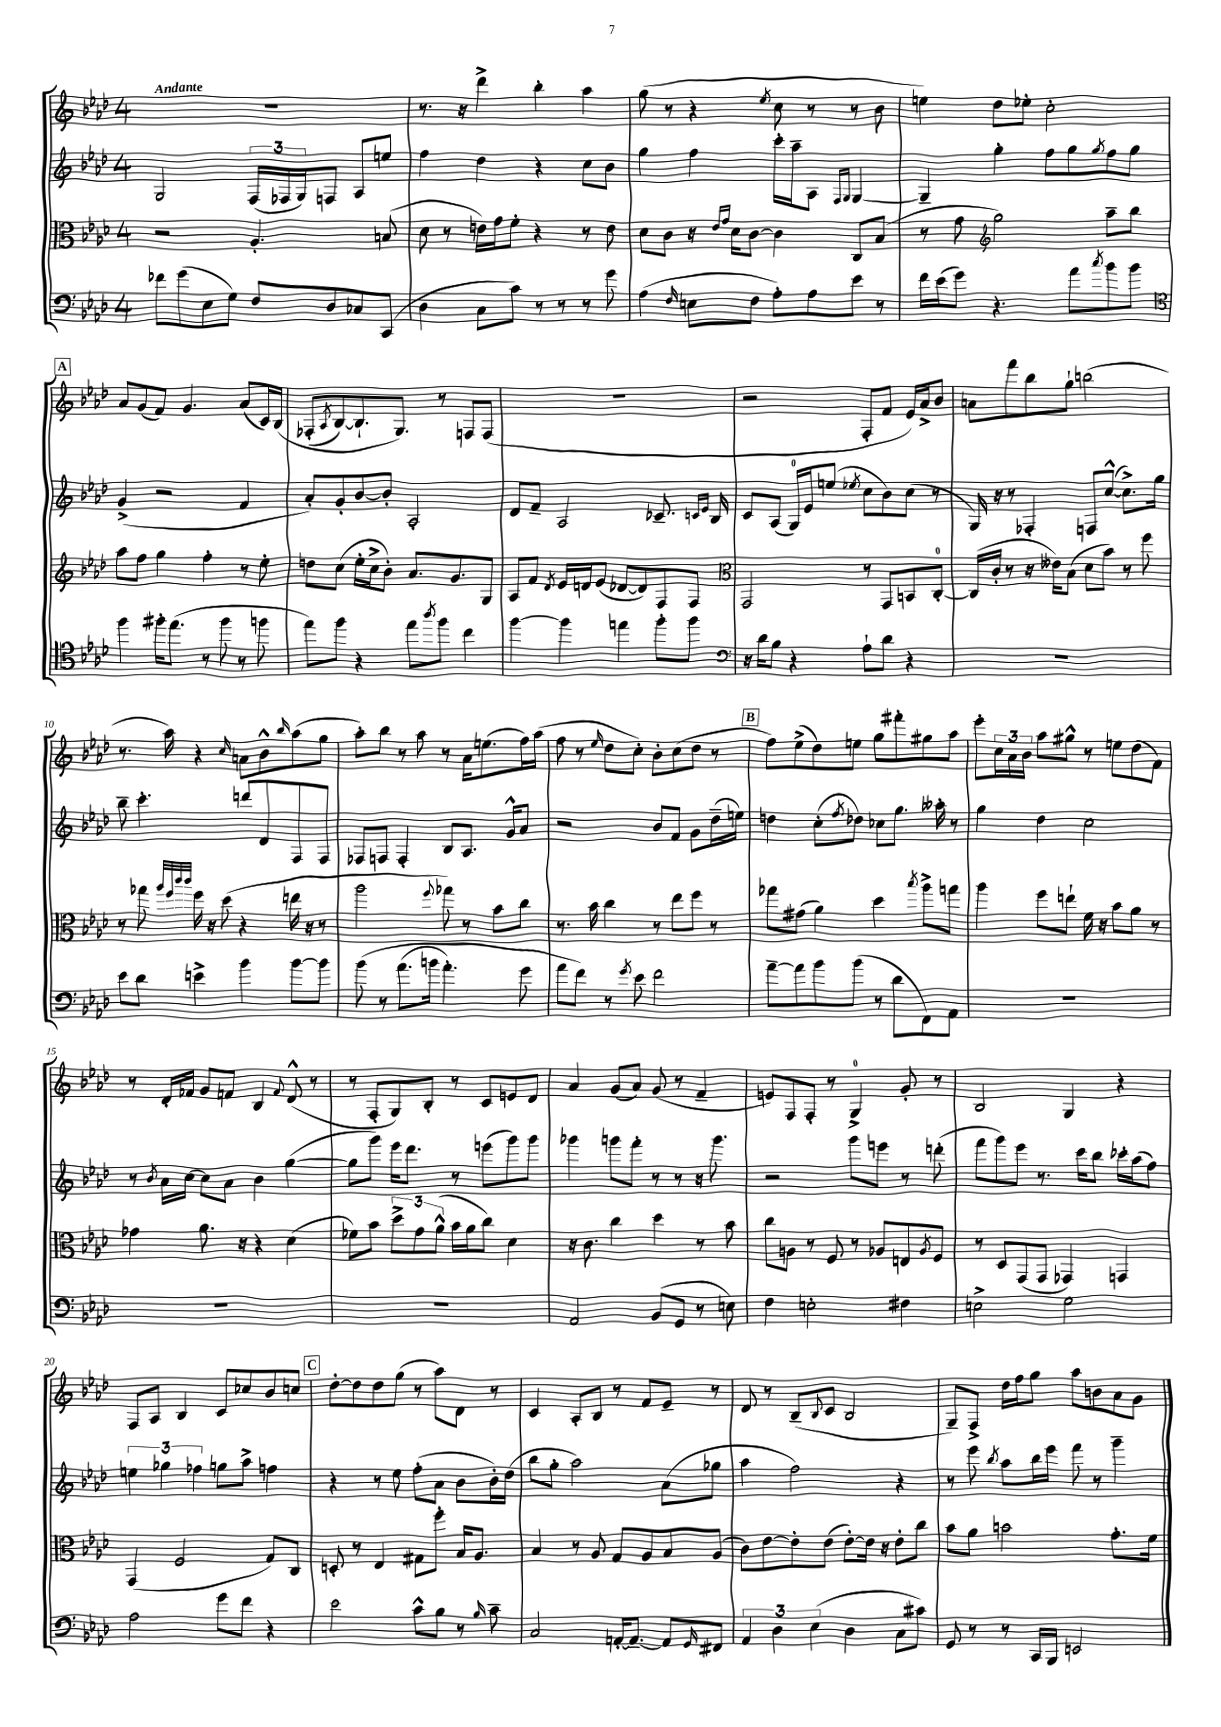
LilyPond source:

<<
\new StaffGroup <<
\new Staff = "s0" {
    \clef treble \key aes \major \once \override Staff.TimeSignature.style = #'single-digit \time 4/4 \tempo "Andante"
    R1 |
    r8. r16 des'''4-> bes''4-. aes''4 |
    g''8( r8 r4 \acciaccatura { ees''8 } c''8 r8 r8 bes'8 |
    e''4) des''8 ees''8-. c''2-. |
    \mark \markup { \box "A" } aes'8 g'8( f'8) g'4. aes'8( c'16) bes16\( |
    fes8-.( \acciaccatura { aes8 } bes8~) bes8.-! g8.\) r8 f8 f8( |
    R1 |
    r2 f8-. f'8 ees'16) aes'16-> bes'8 |
    a'8 f'''8 bes''8 g''8-! b''2( |
    r8. aes''16) r4 \grace { c''16 } a'8 bes'8-^ \grace { bes''16 } aes''8( g''8 |
    aes''8-.) bes''8 r8 aes''8 r8 aes'16 e''8.( f''16) aes''16( |
    f''8 r8 \grace { ees''16 } des''8 c''8-.) bes'8-. c''8( des''8 r8 |
    \mark \markup { \box "B" } f''8) ees''8->( des''8) e''8 g''8 fis'''8-. gis''8 aes''8 |
    ees'''8-. \tuplet 3/2 { c''16 aes'16 bes'16 } aes''8 gis''8-^ r8 e''8 des''8( f'8) |
    r8 des'16-. fes'16 g'8 f'8 bes4 \appoggiatura { f'8 } des'8-^( r8 |
    r8 f8-. g8) bes8-. r8 c'8 e'8 des'8 |
    aes'4 g'8( aes'8) g'8( r8 f'4-- |
    e'8) f8 f8-. r8 g4-0-> g'8-. r8 |
    bes2 g4 r4 |
    f8 aes8 bes4 c'8 ces''8 bes'8 c''8 |
    \mark \markup { \box "C" } des''8~-. des''8 des''8 g''8( r8 aes''8) des'8 r8 |
    c'4 aes8-. bes8 r8 f'8 ees'8-- r8 |
    des'8 r8 bes8--( \appoggiatura { bes8 } c'8 bes2 |
    g8--) f8-> des''16 f''16 g''8 aes''8 b'8 aes'8 g'8 \bar "|." |
}
\new Staff = "s1" {
    \clef treble \key aes \major \once \override Staff.TimeSignature.style = #'single-digit \time 4/4
    g2 \tuplet 3/2 { f16( fes16 g16) } f8 aes8 e''8 |
    f''4 des''4 r4 c''8 bes'8 |
    g''4 f''4 c'''16-. aes''16-- aes8 \grace { f16 g16 } g4~ |
    g4-- g''4-. f''8 g''8 \acciaccatura { g''8 } f''8 g''8 |
    \mark \markup { \box "A" } g'4->( r2 f'4 |
    aes'8-.) g'8-. bes'8~ bes'8-. aes2-. |
    des'8 f'8-- aes2 ces'8.-- \grace { c'16 ees'16 } bes16 |
    c'8 aes8( g16-0) ees'16 e''8( \acciaccatura { ees''8 } c''8 bes'8) c''8( r8 |
    g16) r16 r8 fes4-. f8 c''8~-^( c''8.->) g''16 |
    bes''8-- c'''4.-. d'''8 des'8 f8 f8 |
    fes8 f8 f4-. bes8 aes8. g'16-^ aes'8 |
    r2 bes'8 f'8 g'8 des''16--( e''16) |
    \mark \markup { \box "B" } d''4 c''8-.( \acciaccatura { f''8 } des''8) ces''8 g''8. aeses''16-. r8 |
    g''4 des''4 c''2 |
    r8 \acciaccatura { bes'8 } aes'16 c''16~ c''8 aes'8 bes'4 g''4~( |
    g''8 g'''8) ees'''16 des'''8. r8 e'''8( g'''8) g'''8 |
    ges'''4 g'''8 f'''8-. r8 r8 r16 g'''8. |
    r2 g'''8 e'''8 r8 d'''8-.( |
    f'''8 g'''8) ees'''8 r8. c'''16 bes''8 ces'''16-. aes''16( f''8) |
    \tuplet 3/2 { e''4 ges''4 fes''4 } g''8 aes''8-> f''4 |
    \mark \markup { \box "C" } r4 r8 ees''8 f''8-.( aes'8 bes'8 bes'16-.) des''16( |
    bes''8 g''8-. aes''2) aes'8( ges''8 |
    aes''4 f''2) r4 |
    r8 ees'''8 \acciaccatura { bes''8 } aes''8 bes''16 ees'''16 f'''8 r8 g'''4-- \bar "|." |
}
\new Staff = "s2" {
    \clef alto \key aes \major \once \override Staff.TimeSignature.style = #'single-digit \time 4/4
    r2 aes4.-. b8( |
    des'8 r8 e'16) g'16 f'8-. r4 r8 e'8 |
    des'8 c'8 r16 \grace { ees'16 g'16 } des'16 c'8~ c'4 c8 bes8( |
    r8 g'8 \clef treble g''2) aes''8-- bes''8 |
    \mark \markup { \box "A" } aes''8 f''8 g''4 f''4-. r8 ees''8-. |
    d''8 c''8( ees''16-. c''16-> bes'8-.) aes'8. g'8. g8 |
    aes8 f'8 \acciaccatura { des'8 } ees'16 d'16 ees'8( des'8~ des'8) f8 f8 |
    \clef alto g,2 r8 g,8 b,8 c8-0~-. |
    c16( c'16-. r8 r16 eeses'16) bes8( des'8 bes'8) r8 f''8 |
    r8 ges''8 \grace { aes''32 f''32 c'''32 c'''32 } f''16 r16 des''8( r4 e''16 r16 r8 |
    aes''2 \appoggiatura { f''8 } ges''8) r8 bes'8 c''8 |
    r8. bes'16 c''4 r8 ees''8 f''8 r8 |
    \mark \markup { \box "B" } ges''8 gis'8( aes'4) des''4 \acciaccatura { bes''8 } aes''8-> g''8 |
    aes''4 f''8 e''8-! f'16 r16 bes'8 aes'8 r8 |
    ges'4 aes'8. r16 r4 des'4( |
    fes'8) bes'8 \tuplet 3/2 { des''8-> g'8 aes'8-^( } bes'16 aes'16 c''8) des'4 |
    r16 c'8. c''4 des''4 r8 bes'8 |
    c''8 a8 r8 f8 r8 aes8 e8 \acciaccatura { aes8 } f8 |
    r8 des8 g,8( g,8 ges,4) g,4 |
    g,4( f2 g8) c8 |
    \mark \markup { \box "C" } d8-. r8 ees4 gis8 f''8-. bes16 aes8. |
    bes4 r8 aes8 g8 aes8 bes8 aes8( |
    c'8) ees'8~ ees'8-. ees'8( ees'8~-.) ees'16 r16 ees'8-. c''8 |
    bes'8 aes'8 b'2 g'8.-. f'16 \bar "|." |
}
\new Staff = "s3" {
    \clef bass \key aes \major \once \override Staff.TimeSignature.style = #'single-digit \time 4/4
    fes'8 g'8( ees8 g8) f8 des8 ces8 c,8( |
    des4 c8 c'8) r8 r8 r8 g'8 |
    aes4( \grace { f16 } e8 f8 aes8-.) aes8 ees'8 r8 |
    f'16 ees'16( g'8) r4. aes'8 \acciaccatura { c''8 } bes'8 bes'8 |
    \mark \markup { \box "A" } \clef tenor f''4 fis''16-. ees''8.( r8 fis''8 r8 f''8 |
    ees''8) f''8 r4 ees''8 \acciaccatura { aes''8 } f''8 c''4 |
    f''4~ f''4 e''4 f''8-. f''8 |
    \clef bass r16 des'16 bes8 r4 aes8-! des'8 r4 |
    R1 |
    ees'8 des'8 e'4-> bes'4 bes'8~ bes'8 |
    bes'8\( r8 aes'8.( b'16 aes'4.-.) g'8 |
    aes'8 f'8\) r8 \acciaccatura { g'8 } ees'8 f'2 |
    \mark \markup { \box "B" } aes'8~-- aes'8 bes'8 bes'8( r8 des'8 f,8) aes,8 |
    R1 |
    R1 |
    R1 |
    aes,2 bes,8( g,8 r8 e8) |
    f4 e2-. fis4 |
    e2-> g2 |
    aes2 g'8 f'8 r4 |
    \mark \markup { \box "C" } ees'2 c'8-^ bes8 r8 \grace { bes16 } c'8-- |
    c2 a,16~-. a,8.~-- a,8 \grace { g,16 } fis,8 |
    \tuplet 3/2 { aes,4 des4 ees4( } des4 c8 cis'8) |
    g,8 r8 r8 c,16 bes,,16 e,2 \bar "|." |
}
>>
>>
